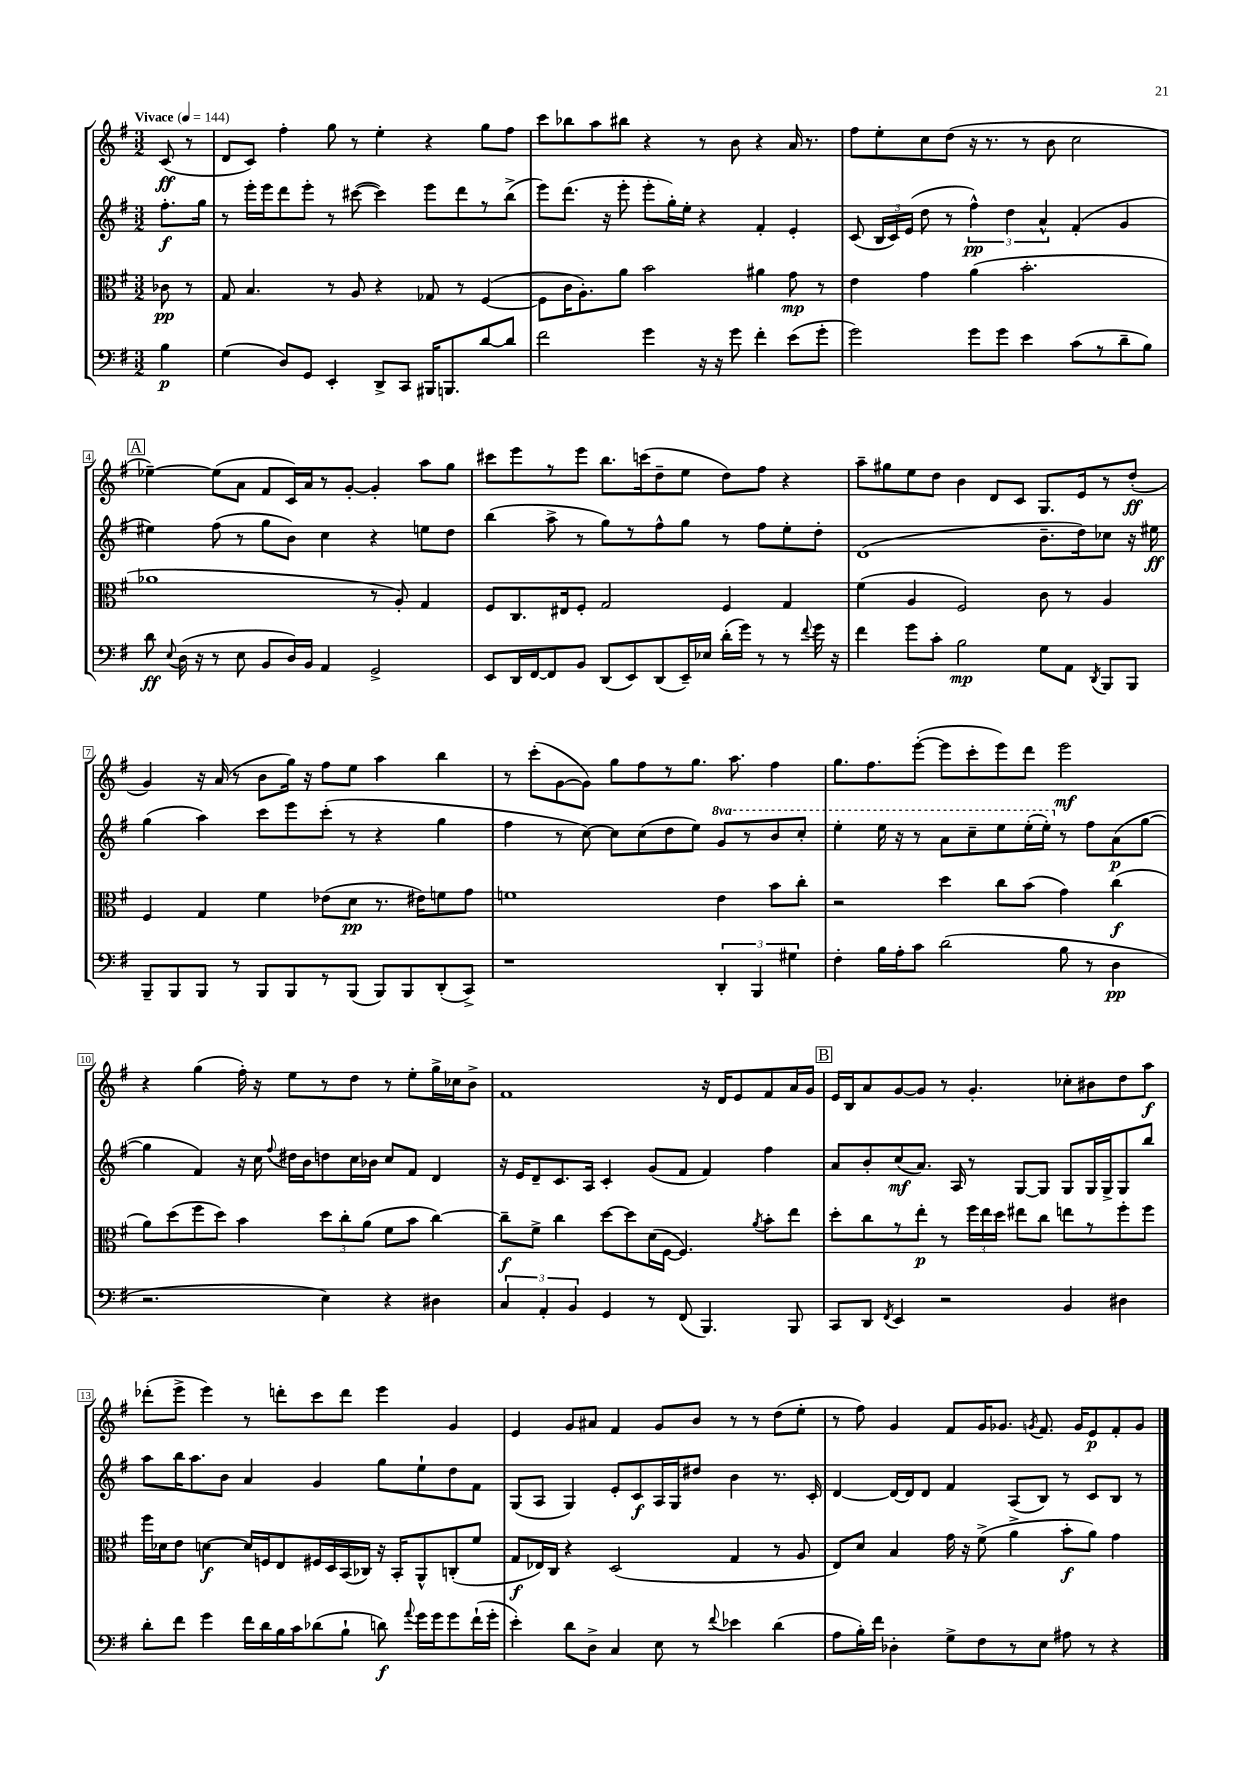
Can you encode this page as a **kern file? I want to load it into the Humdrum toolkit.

**kern	**kern	**kern	**kern
*staff4	*staff3	*staff2	*staff1
*clefF4	*clefC3	*clefG2	*clefG2
*k[f#]	*k[f#]	*k[f#]	*k[f#]
*M3/2	*M3/2	*M3/2	*M3/2
*MM144	*MM144	*MM144	*MM144
4B\	8c-\	8.ff#'\L	(8c/
.	8r	.	8r
.	.	16gg\Jk	.
=	=	=	=
(4G\	8G/	8r	8d/L
.	4.B/	16eee'\LL	8c/J)
.	.	16eee\J	.
8D/L)	.	8ddd\	4ff#'\
8GG/J	.	8eee'\J	.
4EE'/	8r	8r	8gg\
.	8A/	([8ccc#\	8r
8DD^/L	4r	4ccc#\])	4ee'\
8CC/J	.	.	.
16BBB#/LK	8G-/	8eee\L	4r
8.BBB/	.	.	.
.	8r	8ddd\	.
[8d/	([4F#/	8r	8gg\L
8d/]J	.	(8bb^\J	8ff#\J
=	=	=	=
2f#\	8F#\]L	8eee\L)	8ccc\L
.	16c\K	(8.ddd\J	8bb-\
.	8.A'\)	.	.
.	.	.	8aa\
.	.	16r	.
.	8a\J	8eee'\	8bb#\J
4g\	2b\	8eee'\L	4r
.	.	16gg'\L)	.
.	.	16ee'\JJ	.
16r	.	4r	8r
16r	.	.	.
8g\	.	.	8b\
4f#'\	4a#\	4f#'/	4r
(8e\L	8g\	4e'/	16a/
.	.	.	8.r
8g'\J	8r	.	.
=	=	=	=
2g\)	4e\	(8c/	8ff#\L
.	.	24B/LL	8ee'\
.	.	24c/)	.
.	.	(24e/JJ	.
.	4g\	8dd\	8cc\
.	.	8r	(8dd\J
8g\L	(4a\	6ff#^^\)	16r
.	.	.	8.r
8g\J	.	.	.
.	.	6dd\	.
4e\	2.b'\	.	8r
.	.	6a^^/	.
.	.	.	8b\
(8c\L	.	(4f#'/	2cc\
8r	.	.	.
8d~\	.	4g/	.
8B\J)	.	.	.
=	=	=	=
8d\	1a-	4ee#\)	[4ee-~\)
8qqE/	.	.	.
(16D\	.	.	.
16r	.	.	.
8r	.	(8ff#\	(8ee-\]L
8E\	.	8r	8a\J
8BB/L	.	8gg\L	8f#/L
16D/L)	.	8b\J)	16c/L)
16BB/JJ	.	.	16a/J
4AA/	.	4cc\	8r
.	.	.	[8g'/J
2GG^/	8r	4r	4g'/]
.	8A'/)	.	.
.	4G/	8ee\L	8aa\L
.	.	8dd\J	8gg\J
=	=	=	=
8EE/L	8F#/L	(4bb\	8ccc#\L
16DD/L	8.C/	.	8eee\
[16FF#/J	.	.	.
8FF#/]	.	8aa^\	8r
.	16E#/k	.	.
8BB/J	8F#'/J	8r	8eee\J
(8DD/L	2G/	8gg\L)	8.bb\L
8EE/)	.	8r	.
.	.	.	(16ccc\k
(8DD/	.	8ff#^^\	8dd~\
16EE~/L)	.	8gg\J	8ee\J
16E-/JJ	.	.	.
(16d'\LL	4F#/	8r	8dd\L)
16g\JJ)	.	.	.
8r	.	8ff#\L	8ff#\J
8r	4G/	8ee'\	4r
8qqf#/	.	.	.
16g\	.	8dd'\J	.
16r	.	.	.
=	=	=	=
4f#\	(4f#\	(1d	8aa~\L
.	.	.	8gg#\
8g\L	4A/	.	8ee\
8c'\J	.	.	8dd\J
2B\	2F#/)	.	4b\
.	.	.	8d/L
.	.	.	8c/J
8G\L	8c\	8.b~\L	8.G/L
8AA\J	8r	.	.
.	.	16dd\k)	16e/k
8qDD/	.	.	.
8BBB/L	4A/	8cc-\J	8r
8BBB/J	.	16r	(8dd'/J
.	.	16ee#\	.
=	=	=	=
8BBB~/L	4F#/	(4gg\	4g/)
8BBB/	.	.	.
8BBB/J	4G/	4aa\)	16r
.	.	.	(16a/
8r	.	.	8r
8BBB/L	4f#\	8ccc\L	8b\L
8BBB/	.	8eee\	16gg\Jk)
.	.	.	16r
8r	(8e-\L	(8ccc'\J	8ff#\L
(8BBB/J	8d\J	8r	8ee\J
8BBB/L)	8.r	4r	4aa\
8BBB/	.	.	.
.	16e#\LK)	.	.
(8DD'/	8f\	4gg\	4bb\
8CC^/J)	8g\J	.	.
=	=	=	=
1r	1f	4ff#\	8r
.	.	.	(8ccc'\L
.	.	8r	[8g\
.	.	[8cc\)	8g\]J)
.	.	8cc\]L	8gg\L
.	.	(8cc\	8ff#\
.	.	8dd\	8r
.	.	8ee\J)	8.gg\J
6DD'/	4e\	8gg/L	.
.	.	.	8.aa\
.	.	8r	.
6BBB/	.	.	.
.	8b\L	8bb/	4ff#\
6G#\	.	.	.
.	8cc'\J	8ccc'/J	.
=	=	=	=
4F#'\	2r	4eee'\	8.gg\L
.	.	.	8.ff#\
16B\LL	.	16eee\	.
16A'\J	.	16r	.
8c\J	.	8r	([8eee'\J
(2d\	4dd\	8aa\L	8eee\]L
.	.	8ccc~\	8ccc'\
.	8cc\L	8eee\	8eee\)
.	(8b\J	(16eee'\L	8ddd\J
.	.	16eee'\JJ)	.
8B\	4g\)	8r	2eee\
8r	.	8ff#\L	.
4D\	(4cc\	(8a\	.
.	.	[8gg\J	.
=	=	=	=
2.r	8a\L)	4gg\]	4r
.	(8dd\	.	.
.	8ff#\	4f#/)	(4gg\
.	8dd\J)	.	.
.	4b\	16r	16ff#'\)
.	.	16cc\	16r
.	.	8qqff#/	.
.	.	16dd#\LL	8ee\L
.	.	16b\J	.
4E\)	12dd\L	8dd\	8r
.	12cc'\	.	.
.	.	16cc\L	8dd\J
.	(12a\J	.	.
.	.	16b-\JJ	.
4r	8f#\L	8cc/L	8r
.	8b\J	8f#/J	8ee'\L
4D#\	[4cc\)	4d/	16gg^\L
.	.	.	16cc-\J
.	.	.	8b^\J
=	=	=	=
6C/	8cc~\]L	16r	1f#
.	.	16e/LK	.
.	8f#^\J	8d~/	.
6AA'/	.	.	.
.	4cc\	8.c/	.
6BB/	.	.	.
.	.	16A/Jk	.
4GG/	[8dd\L	4c'/	.
.	8dd\]	.	.
8r	(16d\L	(8g/L	.
.	[16F#\JJ	.	.
(8FF#/	4.F#/])	8f#/J	.
4.BBB/)	.	4f#/)	16r
.	.	.	16d/LK
.	.	.	8e/
.	8qa/	.	.
.	8b'\L	4ff#\	8f#/
8BBB/	8ee\J	.	16a/L
.	.	.	16g/JJ
=	=	=	=
8CC/L	8dd'\L	8a/L	16e/LL
.	.	.	16B/J
8DD/J	8cc\	8b'/	8a/
8qFF#/	.	.	.
4EE/	8r	(8cc/	[8g/
.	8ee'\J	8.a/J)	8g/]J
2r	8r	.	8r
.	.	16A/	.
.	24ff#\LL	8r	4.g'/
.	24ee\	.	.
.	24dd\JJ	.	.
.	8ee#\L	[8G/L	.
.	8cc\J	8G/]J	.
4BB/	8ee\L	8G/L	8cc-'\L
.	8r	16G/L	8b#\
.	.	16G^/J	.
4D#\	8ff#'\	8G/	8dd\
.	8ff#\J	8bb/J	8aa\J
=	=	=	=
8d'\L	16ff#\LL	8aa\L	(8ddd-'\L
.	16d-\J	.	.
8f#\J	8e\J	16bb\K	8eee^\J
.	.	8.aa\	.
4g\	[4d\	.	4eee\)
.	.	8b\J	.
16f#\LL	16d/]LL	4a/	8r
16d\	16F/J	.	.
16B\	8E/	.	8ddd'\L
16c\J	.	.	.
(8d-\	16F#/L	4g/	8ccc\
.	16D/	.	.
8B`\J	(16BB/	.	8ddd\J
.	16C-/JJ)	.	.
8d\)	16r	8gg\L	4eee\
.	16BB'/LK	.	.
8qqa/	.	.	.
16g\LL	8AA^^/	8ee`\	.
16g\J	.	.	.
8g\	(8C'/	8dd\	4g/
(16f#`\L	8f#/J	8f#\J	.
16g'\JJ	.	.	.
=	=	=	=
4e'\)	8G/L	(8G/L	4e/
.	16E-/L)	8A/J	.
.	16C/JJ	.	.
8d\L	4r	4G/)	8g/L
8D^\J	.	.	8a#/J
4C/	(2D/	8e'/L	4f#/
.	.	8c/	.
8E\	.	16A/L	8g/L
.	.	16G/J	.
8r	.	8dd#/J	8b/J
8qqf#/	.	.	.
4e-\	4G/	4b\	8r
.	.	.	8r
(4d\	8r	8.r	(8dd\L
.	8A/	.	8ee'\J
.	.	16c'/	.
=	=	=	=
8A\L	8E/L)	[4d/	8r
16B'\L)	8d/J	.	8ff#\)
16f#\JJ	.	.	.
4D-'\	4B/	16d/_LL	4g/
.	.	16d/]J	.
.	.	8d/J	.
8G^\L	16g\	4f#/	8f#/L
.	16r	.	.
8F#\	(8f#^\	.	16g/K
.	.	.	8.g-/J
8r	4a^\	(8A/L	.
.	.	.	8qg/
8E\J	.	8B/J)	8.f#/
8A#\	8b'\L	8r	.
.	.	.	16g/LK
8r	8a\J)	8c/L	8e/
4r	4g\	8B/J	8f#'/
.	.	8r	8g/J
==	==	==	==
*-	*-	*-	*-
